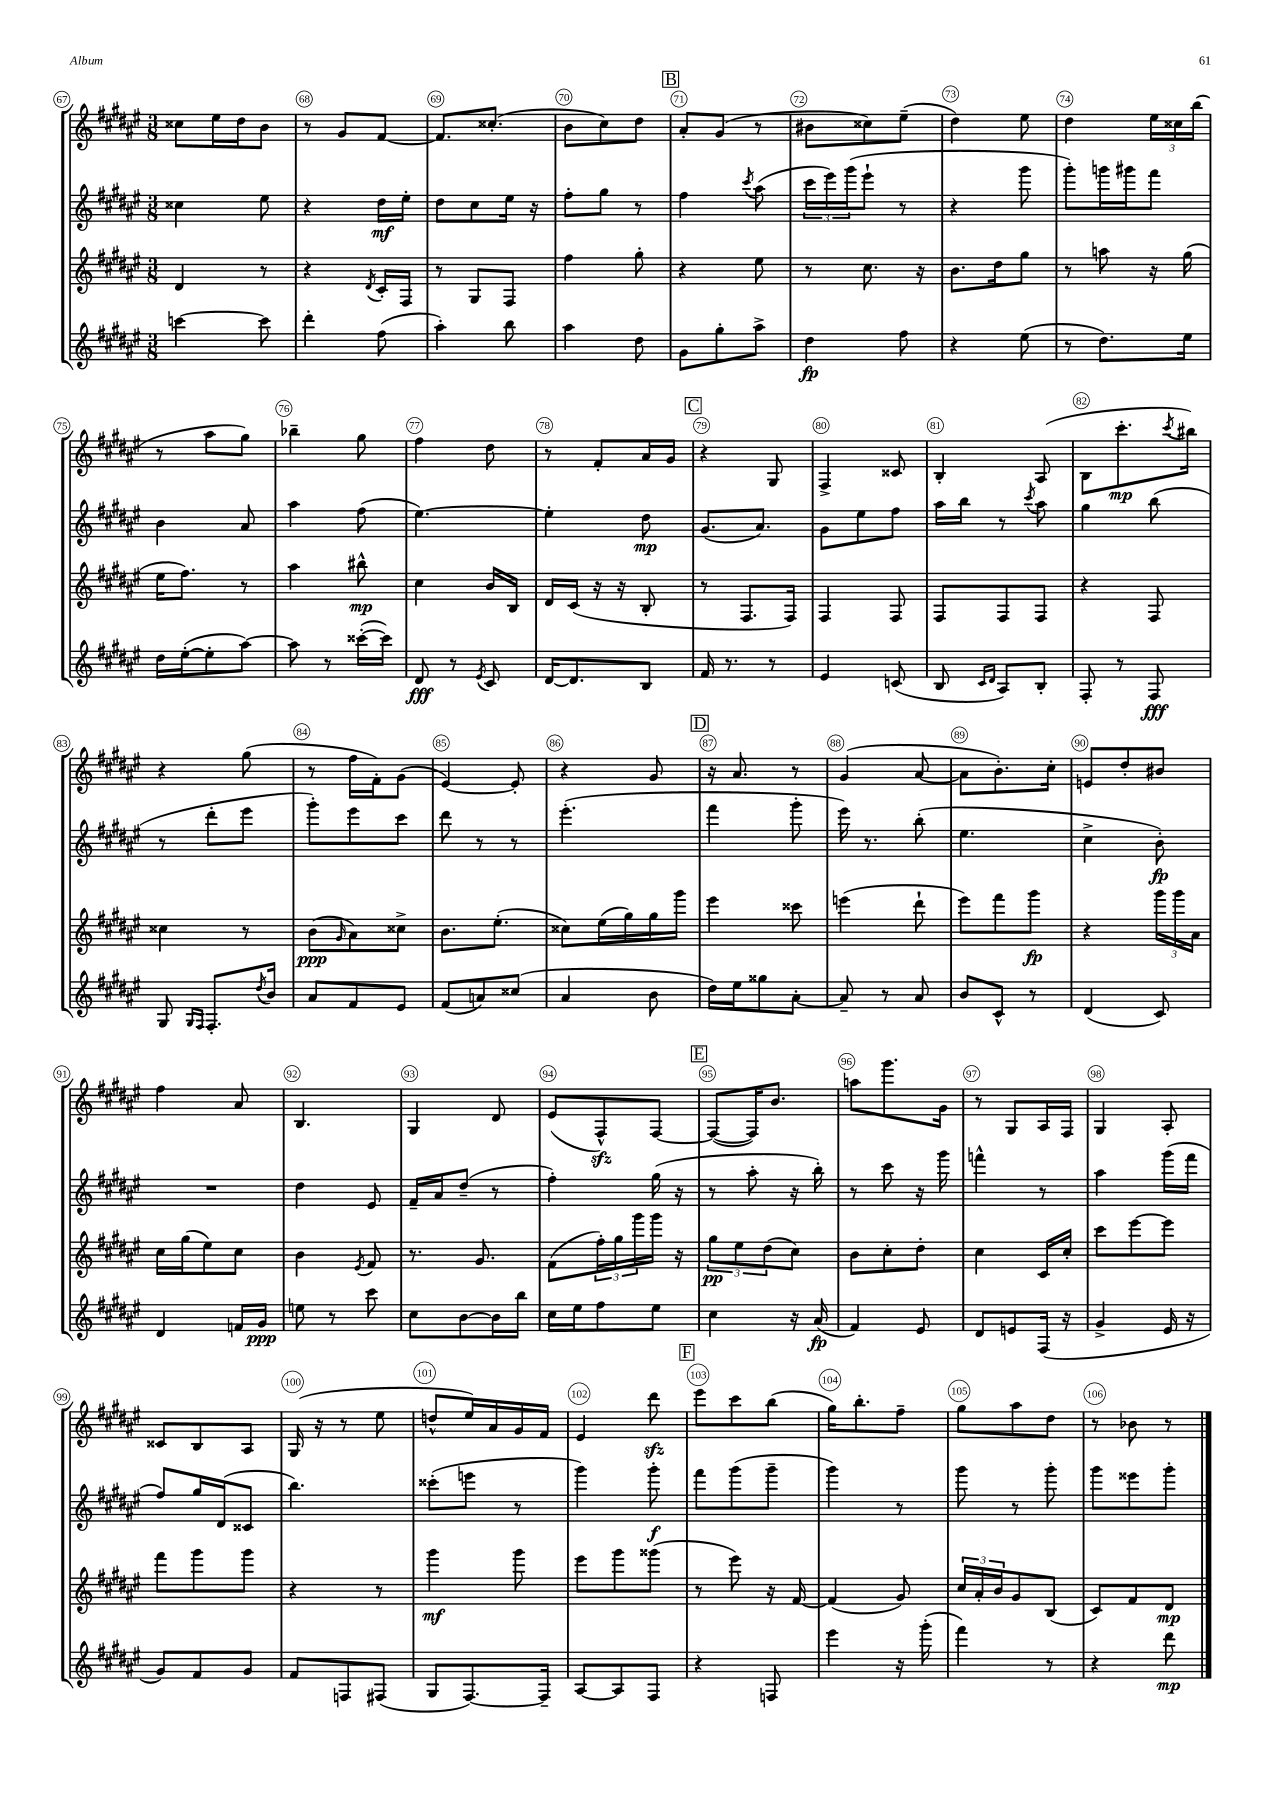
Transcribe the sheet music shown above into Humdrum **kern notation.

**kern	**dynam	**kern	**dynam	**kern	**dynam	**kern	**dynam
*part4	*part4	*part3	*part3	*part2	*part2	*part1	*part1
*staff4	*staff4	*staff3	*staff3	*staff2	*staff2	*staff1	*staff1
*clefG2	*	*clefG2	*	*clefG2	*	*clefG2	*
*k[f#c#g#d#a#e#]	*	*k[f#c#g#d#a#e#]	*	*k[f#c#g#d#a#e#]	*	*k[f#c#g#d#a#e#]	*
*M3/8	*	*M3/8	*	*M3/8	*	*M3/8	*
=67	=67	=67	=67	=67	=67	=67	=67
[4cccn\	.	4d#/	.	4cc##X\	.	8cc##X\L	.
.	.	.	.	.	.	16ee#\L	.
.	.	.	.	.	.	16dd#\J	.
8ccc\]	.	8r	.	8ee#\	.	8b\J	.
=68	=68	=68	=68	=68	=68	=68	=68
4ddd#'\	.	4r	.	4r	.	8r	.
.	.	.	.	.	.	8g#/L	.
.	.	8qd#/	.	.	.	.	.
(8ff#\	.	16c#'/LL	.	16dd#\LL	mf	[8f#/J	.
.	.	16F#/JJ	.	16ee#'\JJ	.	.	.
=69	=69	=69	=69	=69	=69	=69	=69
4aa#'\)	.	8r	.	8dd#\L	.	8.f#/L]	.
.	.	8G#/L	.	8cc#\	.	.	.
.	.	.	.	.	.	(8.cc##X'/J	.
8bb\	.	8F#/J	.	16ee#\Jk	.	.	.
.	.	.	.	16r	.	.	.
=70	=70	=70	=70	=70	=70	=70	=70
4aa#\	.	4ff#\	.	8ff#'\L	.	8b\L	.
.	.	.	.	8gg#\J	.	8cc#\)	.
8dd#\	.	8gg#'\	.	8r	.	8dd#\J	.
!!LO:REH:place=s1:t=B
=71	=71	=71	=71	=71	=71	=71	=71
8g#\L	.	4r	.	4ff#\	.	8a#'/L	.
8gg#'\	.	.	.	.	.	(8g#/J	.
.	.	.	.	8qccc#/	.	.	.
8aa#^\J	.	8ee#\	.	(8aa#\	.	8r	.
=72	=72	=72	=72	=72	=72	=72	=72
4dd#\	fp	8r	.	24ccc#\LL	.	8b#X\L	.
.	.	.	.	24eee#\)	.	.	.
.	.	.	.	(24ggg#\J	.	.	.
.	.	8.cc#\	.	8eee#`\J	.	8cc##X\)	.
8ff#\	.	.	.	8r	.	(8ee#~\J	.
.	.	16r	.	.	.	.	.
=73	=73	=73	=73	=73	=73	=73	=73
4r	.	8.b\L	.	4r	.	4dd#\)	.
.	.	16dd#\k	.	.	.	.	.
(8ee#\	.	8gg#\J	.	8ggg#\	.	8ee#\	.
=74	=74	=74	=74	=74	=74	=74	=74
8r	.	8r	.	8ggg#'\L)	.	4dd#\	.
8.dd#\L)	.	8aan\	.	16gggn\L	.	.	.
.	.	.	.	16ggg#X\J	.	.	.
.	.	16r	.	8fff#\J	.	24ee#\LL	.
.	.	.	.	.	.	24cc##X\	.
16ee#\Jk	.	(16gg#\	.	.	.	.	.
.	.	.	.	.	.	(24bb\JJ	.
!!LO:LB:g=z
=75	=75	=75	=75	=75	=75	=75	=75
16dd#\LL	.	16ee#\KL	.	4b\	.	8r	.
([16ee#'\J	.	8.ff#\J)	.	.	.	.	.
8ee#'\]	.	.	.	.	.	8aa#\L	.
[8aa#\J)	.	8r	.	8a#/	.	8gg#\J)	.
=76	=76	=76	=76	=76	=76	=76	=76
8aa#\]	.	4aa#\	.	4aa#\	.	4bb-X~\	.
8r	.	.	.	.	.	.	.
([16ccc##X'\LL	.	8bb#X^^\	mp	(8ff#\	.	8gg#\	.
16ccc##\JJ])	.	.	.	.	.	.	.
=77	=77	=77	=77	=77	=77	=77	=77
8d#/	fff	4cc#\	.	[4.ee#\)	.	4ff#\	.
8r	.	.	.	.	.	.	.
8qe#/	.	.	.	.	.	.	.
8c#/	.	16b/LL	.	.	.	8dd#\	.
.	.	16B/JJ	.	.	.	.	.
=78	=78	=78	=78	=78	=78	=78	=78
[16d#/KL	.	16d#/LL	.	4ee#'\]	.	8r	.
8.d#/]	.	(16c#/JJ	.	.	.	.	.
.	.	16r	.	.	.	8f#'/L	.
.	.	16r	.	.	.	.	.
8B/J	.	8B'/	.	8dd#\	mp	16a#/L	.
.	.	.	.	.	.	16g#/JJ	.
!!LO:REH:place=s1:t=C
=79	=79	=79	=79	=79	=79	=79	=79
16f#/	.	8r	.	(8.g#/L	.	4r	.
8.r	.	.	.	.	.	.	.
.	.	8.F#/L	.	.	.	.	.
.	.	.	.	8.a#/J)	.	.	.
8r	.	.	.	.	.	8G#/	.
.	.	16F#/Jk)	.	.	.	.	.
=80	=80	=80	=80	=80	=80	=80	=80
4e#/	.	4F#/	.	8g#\L	.	4F#^/	.
.	.	.	.	8ee#\	.	.	.
(8cn/	.	8F#/	.	8ff#\J	.	8c##X/	.
=81	=81	=81	=81	=81	=81	=81	=81
8B/	.	8F#/L	.	16aa#\LL	.	4B'/	.
.	.	.	.	16bb\JJ	.	.	.
16qqc#/LL	.	.	.	.	.	.	.
16qqd#/JJ	.	.	.	.	.	.	.
8A#/L)	.	8F#/	.	8r	.	.	.
.	.	.	.	8qccc#/	.	.	.
8B'/J	.	8F#/J	.	8aa#\	.	(8A#/	.
=82	=82	=82	=82	=82	=82	=82	=82
8F#'/	.	4r	.	4gg#\	.	8B\L	.
8r	.	.	.	.	.	8.ccc#'\	mp
8F#/	fff	8F#/	.	(8bb\	.	.	.
.	.	.	.	.	.	8qccc#/	.
.	.	.	.	.	.	16bb#X\Jk)	.
!!LO:LB:g=z
=83	=83	=83	=83	=83	=83	=83	=83
8G#/	.	4cc##X\	.	8r	.	4r	.
16qqG#/LL	.	.	.	.	.	.	.
16qqF#/JJ	.	.	.	.	.	.	.
8.F#'/L	.	.	.	8ddd#'\L	.	.	.
.	.	8r	.	8eee#\J	.	(8gg#\	.
8qdd#/	.	.	.	.	.	.	.
16b/Jk	.	.	.	.	.	.	.
=84	=84	=84	=84	=84	=84	=84	=84
8a#/L	.	(8b\L	ppp	8ggg#'\L)	.	8r	.
.	.	16qqg#/	.	.	.	.	.
8f#/	.	8a#\)	.	8eee#\	.	16ff#\LL	.
.	.	.	.	.	.	16f#'\J)	.
8e#/J	.	8cc##X^\J	.	8ccc#\J	.	(8g#\J	.
=85	=85	=85	=85	=85	=85	=85	=85
(8f#/L	.	8.b\L	.	8ddd#\	.	[4e#/)	.
8an/)	.	.	.	8r	.	.	.
.	.	(8.ee#'\J	.	.	.	.	.
(8cc##X/J	.	.	.	8r	.	8e#'/]	.
=86	=86	=86	=86	=86	=86	=86	=86
4a#/	.	8cc##X\L)	.	(4.eee#'\	.	4r	.
.	.	(16ee#\L	.	.	.	.	.
.	.	16gg#\)	.	.	.	.	.
8b\	.	16gg#\	.	.	.	8g#/	.
.	.	16ggg#\JJ	.	.	.	.	.
!!LO:REH:place=s1:t=D
=87	=87	=87	=87	=87	=87	=87	=87
16dd#\LL)	.	4eee#\	.	4fff#\	.	16r	.
16ee#\J	.	.	.	.	.	8.a#/	.
8gg##X\	.	.	.	.	.	.	.
[8a#'\J	.	8ccc##X\	.	8ggg#'\	.	8r	.
=88	=88	=88	=88	=88	=88	=88	=88
8a#~/]	.	(4eeen\	.	16eee#\)	.	(4g#/	.
.	.	.	.	8.r	.	.	.
8r	.	.	.	.	.	.	.
8a#/	.	8ddd#`\	.	(8bb'\	.	[8a#/	.
=89	=89	=89	=89	=89	=89	=89	=89
8b/L	.	8eee#\L)	.	4.ee#\	.	8a#\L]	.
8c#^^/J	.	8fff#\	.	.	.	8.b'\)	.
8r	.	8ggg#\J	fp	.	.	.	.
.	.	.	.	.	.	16cc#'\Jk	.
=90	=90	=90	=90	=90	=90	=90	=90
(4d#/	.	4r	.	4cc#^\	.	8en/L	.
.	.	.	.	.	.	8dd#'/	.
8c#/)	.	24ggg#\LL	.	8b'\)	fp	8b#X/J	.
.	.	24ggg#\	.	.	.	.	.
.	.	24a#\JJ	.	.	.	.	.
!!LO:LB:g=z
=91	=91	=91	=91	=91	=91	=91	=91
4d#/	.	16cc#\LL	.	4.r	.	4ff#\	.
.	.	(16gg#\J	.	.	.	.	.
.	.	8ee#\)	.	.	.	.	.
16fn/LL	.	8cc#\J	.	.	.	8a#/	.
16g#/JJ	ppp	.	.	.	.	.	.
=92	=92	=92	=92	=92	=92	=92	=92
8een\	.	4b\	.	4dd#\	.	4.B/	.
8r	.	.	.	.	.	.	.
.	.	8qe#/	.	.	.	.	.
8ccc#\	.	8f#/	.	8e#/	.	.	.
=93	=93	=93	=93	=93	=93	=93	=93
8cc#\L	.	8.r	.	16f#~/LL	.	4G#/	.
.	.	.	.	16a#/J	.	.	.
[8b\	.	.	.	(8dd#~/J	.	.	.
.	.	8.g#/	.	.	.	.	.
16b\L]	.	.	.	8r	.	8d#/	.
16bb\JJ	.	.	.	.	.	.	.
=94	=94	=94	=94	=94	=94	=94	=94
16cc#\LL	.	(8f#\L	.	4ff#'\)	.	(8e#/L	.
16ee#\J	.	.	.	.	.	.	.
8ff#\	.	24ff#'\L)	.	.	.	8F#zz^^/)	.
.	.	24gg#\	.	.	.	.	.
.	.	24ggg#\	.	.	.	.	.
8ee#\J	.	16ggg#\JJ	.	(16gg#\	.	[8F#/J	.
.	.	16r	.	16r	.	.	.
!!LO:REH:place=s1:t=E
=95	=95	=95	=95	=95	=95	=95	=95
4cc#\	.	12gg#\L	pp	8r	.	(8F#/L_	.
.	.	12ee#\	.	.	.	.	.
.	.	.	.	8aa#'\	.	16F#/K])	.
.	.	(12dd#\	.	.	.	.	.
.	.	.	.	.	.	8.b/J	.
16r	.	8cc#\J)	.	16r	.	.	.
(16a#/	fp	.	.	16bb'\)	.	.	.
=96	=96	=96	=96	=96	=96	=96	=96
4f#/)	.	8b\L	.	8r	.	8aan\L	.
.	.	8cc#'\	.	8ccc#\	.	8.ggg#\	.
8e#/	.	8dd#'\J	.	16r	.	.	.
.	.	.	.	16ggg#\	.	16g#\Jk	.
=97	=97	=97	=97	=97	=97	=97	=97
8d#/L	.	4cc#\	.	4fffn^^\	.	8r	.
8en/	.	.	.	.	.	8G#/L	.
(16F#/Jk	.	16c#/LL	.	8r	.	16A#/L	.
16r	.	16cc#'/JJ	.	.	.	16F#/JJ	.
=98	=98	=98	=98	=98	=98	=98	=98
4g#^/	.	8ccc#\L	.	4aa#\	.	4G#/	.
.	.	[8eee#\	.	.	.	.	.
16e#/	.	8eee#\J]	.	(16ggg#\LL	.	8A#'/	.
16r	.	.	.	16fff#\JJ	.	.	.
!!LO:LB:g=z
=99	=99	=99	=99	=99	=99	=99	=99
8g#/L)	.	8fff#\L	.	8ff#/L)	.	8c##X/L	.
8f#/	.	8ggg#\	.	16gg#/L	.	8B/	.
.	.	.	.	(16d#/J	.	.	.
8g#/J	.	8ggg#\J	.	8c##X/J	.	8A#/J	.
=100	=100	=100	=100	=100	=100	=100	=100
8f#/L	.	4r	.	4.bb\)	.	(16G#/	.
.	.	.	.	.	.	16r	.
8Fn/	.	.	.	.	.	8r	.
(8F#X/J	.	8r	.	.	.	8ee#\	.
=101	=101	=101	=101	=101	=101	=101	=101
8G#/L	.	4ggg#\	mf	(8ccc##X'\L	.	8ddn^^/L	.
[8.F#/)	.	.	.	8eeen\J	.	16ee#/L)	.
.	.	.	.	.	.	16a#/	.
.	.	8ggg#\	.	8r	.	16g#/	.
16F#~/Jk]	.	.	.	.	.	16f#/JJ	.
=102	=102	=102	=102	=102	=102	=102	=102
[8A#/L	.	8eee#\L	.	4ggg#\)	.	4e#/	.
8A#/]	.	8ggg#\	.	.	.	.	.
8F#/J	.	(8ggg##X\J	.	8ggg#'\	f	8ddd#zz\	.
!!LO:REH:place=s1:t=F
=103	=103	=103	=103	=103	=103	=103	=103
4r	.	8r	.	8fff#\L	.	8eee#\L	.
.	.	8eee#\)	.	(8ggg#\	.	8ccc#\	.
8Fn/	.	16r	.	8ggg#~\J	.	(8bb\J	.
.	.	[16f#/	.	.	.	.	.
=104	=104	=104	=104	=104	=104	=104	=104
4eee#\	.	(4f#/]	.	4ggg#\)	.	16gg#\KL)	.
.	.	.	.	.	.	8.bb'\	.
16r	.	8g#/)	.	8r	.	8ff#~\J	.
(16ggg#'\	.	.	.	.	.	.	.
=105	=105	=105	=105	=105	=105	=105	=105
4fff#\)	.	24cc#/LL	.	8ggg#\	.	8gg#\L	.
.	.	24a#'/	.	.	.	.	.
.	.	24b/J	.	.	.	.	.
.	.	8g#/	.	8r	.	8aa#\	.
8r	.	(8B/J	.	8ggg#'\	.	8dd#\J	.
=106	=106	=106	=106	=106	=106	=106	=106
4r	.	8c#/L)	.	8ggg#\L	.	8r	.
.	.	8f#/	.	8eee##X\	.	8b-X\	.
8ddd#\	mp	8d#/J	mp	8ggg#'\J	.	8r	.
==	==	==	==	==	==	==	==
*-	*-	*-	*-	*-	*-	*-	*-
